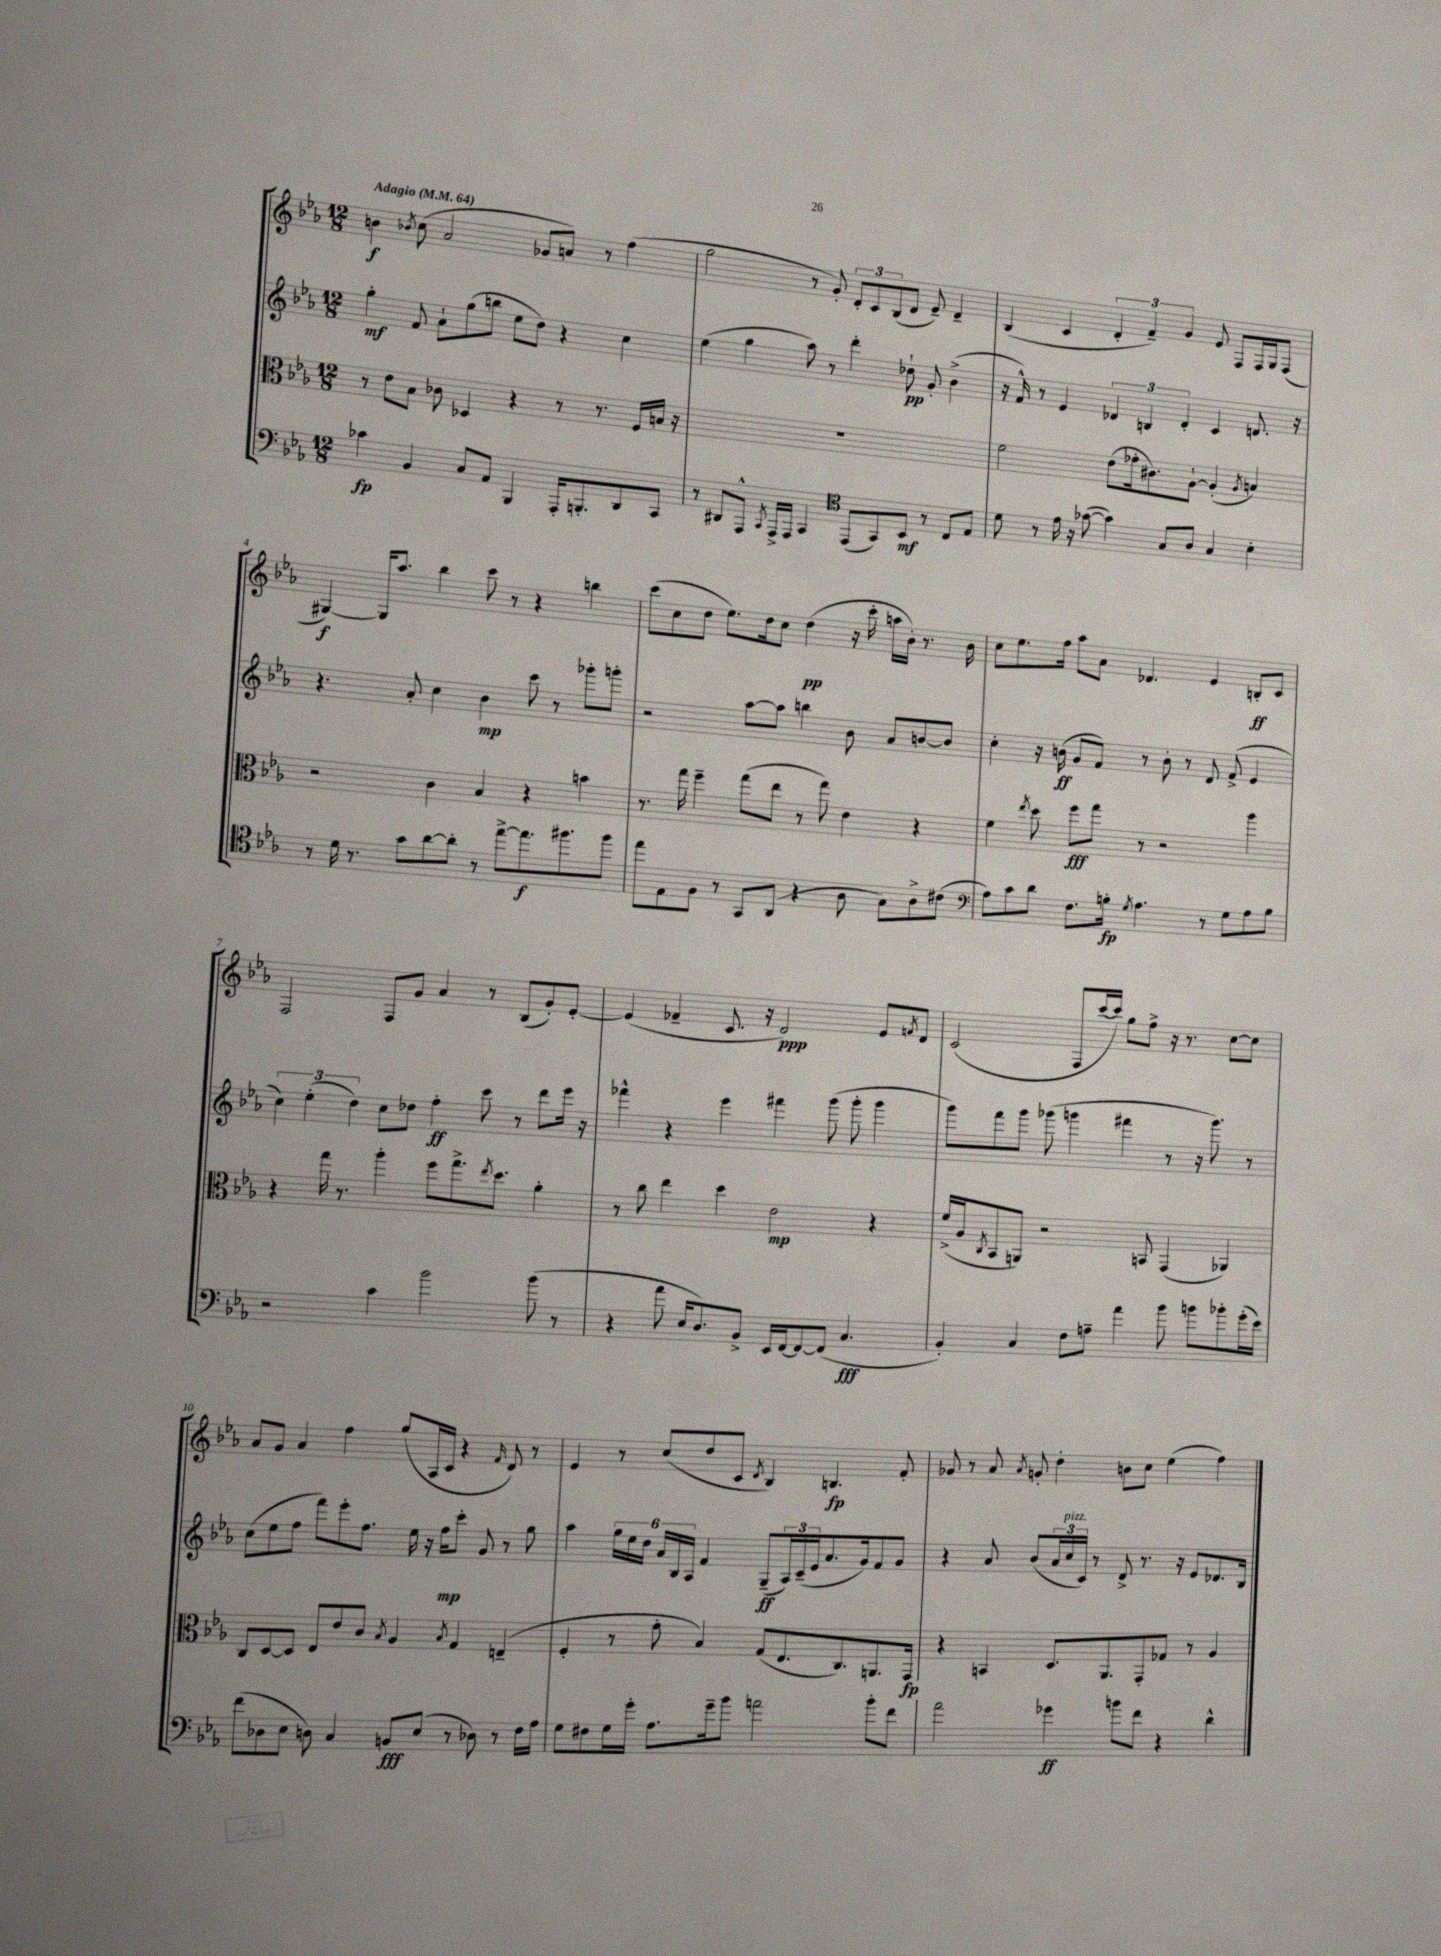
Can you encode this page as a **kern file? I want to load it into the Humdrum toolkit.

**kern	**dynam	**kern	**dynam	**kern	**dynam	**kern	**dynam
*part4	*part4	*part3	*part3	*part2	*part2	*part1	*part1
*staff4	*staff4	*staff3	*staff3	*staff2	*staff2	*staff1	*staff1
*clefF4	*	*clefC3	*	*clefG2	*	*clefG2	*
*k[b-e-a-]	*	*k[b-e-a-]	*	*k[b-e-a-]	*	*k[b-e-a-]	*
*M12/8	*	*M12/8	*	*M12/8	*	*M12/8	*
*MM64	*	*MM64	*	*MM64	*	*MM64	*
=1	=1	=1	=1	=1	=1	=1	=1
!	!	!	!	!	!	!LO:TX:a:B:t=Adagio	!
4c-X\	fp	8r	.	4gg'\	mf	4bn\	f
.	.	8e-\L	.	.	.	.	.
.	.	.	.	.	.	8qb-X/	.
4BB-/	.	8B-\J	.	8f/	.	(8cc\	.
.	.	8c-X\	.	8a-`\L	.	2a-/	.
8C/L	.	4D-X/	.	(8gg\	.	.	.
8AA-/J	.	.	.	8bbn\J	.	.	.
4BBB-/	.	4r	.	8ee-\L	.	.	.
.	.	.	.	8dd\J)	.	8g-X/L	.
16AAA-'/KL	.	8r	.	4r	.	8an/J)	.
8.BBBn'/	.	.	.	.	.	.	.
.	.	8.r	.	.	.	8r	.
8DD/	.	.	.	4cc\	.	(4ff\	.
.	.	16F/LL	.	.	.	.	.
8CC/J	.	16Bn/JJ	.	.	.	.	.
.	.	16r	.	.	.	.	.
=2	=2	=2	=2	=2	=2	=2	=2
8r	.	1.r	.	(4ee-\	.	2gg\	.
8DD#X/L	.	.	.	.	.	.	.
8AAA-^^/J	.	.	.	4gg\	.	.	.
8qCC/	.	.	.	.	.	.	.
16AAA-^/LL	.	.	.	.	.	.	.
16AAA-/JJ	.	.	.	.	.	.	.
4CC/	.	.	.	8aa-\)	.	8r	.
.	.	.	.	8r	.	8g'/)	.
*clefC4	*	*	*	*	*	*	*
(8EE-/L	.	.	.	4ddd'\	.	12d'/L	.
.	.	.	.	.	.	12c/	.
8GG/)	.	.	.	.	.	.	.
.	.	.	.	.	.	(12B-/	.
8BB-/J	mf	.	.	8dd-X`\	pp	8d/J	.
8r	.	.	.	8g'/	.	8e-~/)	.
8C/L	.	.	.	(4b-^\	.	4d~/	.
8E-/J	.	.	.	.	.	.	.
=3	=3	=3	=3	=3	=3	=3	=3
8d\	.	2f\	.	16r	.	(4B-/	.
.	.	.	.	16f^^/)	.	.	.
8r	.	.	.	8r	.	.	.
16e-\	.	.	.	4e-/	.	4c/	.
16r	.	.	.	.	.	.	.
([8g-X\	.	.	.	.	.	.	.
4g-\])	.	(8e-\L	.	6d-X/	.	6d'/	.
.	.	16g-X'\k	.	.	.	.	.
.	.	.	.	6Bn/	.	6f~/)	.
.	.	8.c#X\)	.	.	.	.	.
8G/L	.	.	.	.	.	.	.
.	.	.	.	6d-'/	.	6g/	.
8A-/J	.	[8A-`\J	.	.	.	.	.
4G/	.	(4A-'/]	.	4c/	.	8e-/	.
.	.	.	.	.	.	8F/L	.
.	.	8qA-/	.	.	.	.	.
4B-'\	.	4Bn/)	.	8.dn/	.	16F/L	.
.	.	.	.	.	.	16G/J	.
.	.	.	.	.	.	(8F/J	.
.	.	.	.	16r	.	.	.
!!LO:LB:g=z
=4	=4	=4	=4	=4	=4	=4	=4
8r	.	2r	.	4.r	.	[4G#X/)	f
16d\	.	.	.	.	.	.	.
8.r	.	.	.	.	.	.	.
.	.	.	.	.	.	16G#/KL]	.
.	.	.	.	.	.	8.aa-/J	.
8g\L	.	.	.	8a-'/	.	.	.
[8a-\	.	4c\	.	4cc\	.	4bb-\	.
8a-'\J]	.	.	.	.	.	.	.
8r	.	4B-/	.	4b-\	mp	8ccc\	.
[8ee-^\L	.	.	.	.	.	8r	.
8.ee-\]	f	4r	.	8ccc\	.	4r	.
.	.	.	.	8r	.	.	.
8.ff#X\	.	.	.	.	.	.	.
.	.	4bn\	.	8ggg-X'\L	.	4bbn\	.
8ff#\J	.	.	.	8gggn'\J	.	.	.
=5	=5	=5	=5	=5	=5	=5	=5
8ee-\L	.	8.r	.	2r	.	(8ccc\L	.
8E-\	.	.	.	.	.	8cc\	.
.	.	16gg\	.	.	.	.	.
8F\J	.	4ff~\	.	.	.	8dd\J	.
8r	.	.	.	.	.	8.ee-\L)	.
8GG/L	.	(8gg\L	.	[8aa-\L	.	.	.
.	.	.	.	.	.	16dd\k	.
(8AA-/J	.	8ee-\J	.	8aa-\J]	.	8cc\J	.
4r	.	8r	.	4bbn\	.	(4dd\	pp
.	.	8gg\)	.	.	.	.	.
8A-\	.	4e-\	.	8b-\	.	16r	.
.	.	.	.	.	.	16ccc'\	.
8G\L)	.	.	.	8a-/L	.	16aan\LL	.
.	.	.	.	.	.	16b-'\JJ)	.
8A-^\	.	4r	.	[8bn/	.	8.r	.
(8c#X\J	.	.	.	8b/J]	.	.	.
.	.	.	.	.	.	16b-\	.
=6	=6	=6	=6	=6	=6	=6	=6
*clefF4	*	*	*	*	*	*	*
8A-\L)	.	4f\	.	4cc'\	.	8cc\L	.
8c\	.	.	.	.	.	8.ee-\	.
.	.	8qee-/	.	.	.	.	.
8d\J	.	8dd\	.	16r	.	.	.
.	.	.	.	(16bn\	ff	16ff\Jk	.
8.F\L	.	8ff\L	fff	8g/L	.	8aa-\L	.
.	.	8gg\J	.	8f/J)	.	8a-\J	.
16Bn'\Jk	fp	.	.	.	.	.	.
8qG/	.	.	.	.	.	.	.
4.A-\	.	8r	.	8r	.	4.d-X/	.
.	.	2r	.	8b'\	.	.	.
.	.	.	.	8r	.	.	.
8r	.	.	.	8d/	.	4e-/	.
8G\L	.	.	.	(8f^/	.	.	.
8A-\	.	4aa-\	.	4e-/	.	8Bn'/L	ff
8B\J	.	.	.	.	.	8c/J	.
!!LO:LB:g=z
=7	=7	=7	=7	=7	=7	=7	=7
2r	.	4r	.	6cc\)	.	2F/	.
.	.	.	.	(6ee-'\	.	.	.
.	.	16gg\	.	.	.	.	.
.	.	8.r	.	.	.	.	.
.	.	.	.	6dd\)	.	.	.
4c\	.	4aa-'\	.	8cc\L	.	8F/L	.
.	.	.	.	8dd-X\J	.	8g/J	.
2b-\	.	8ff\L	.	4ff'\	ff	4a-/	.
.	.	8.gg^\	.	.	.	.	.
.	.	.	.	8ccc\	.	8r	.
.	.	8qee-/	.	.	.	.	.
.	.	8.dd\J	.	.	.	.	.
.	.	.	.	8r	.	(8B-/L	.
(8b-\	.	4a-'\	.	8ddd\L	.	8g'/)	.
8r	.	.	.	16eee-\Jk	.	[8e-'/J	.
.	.	.	.	16r	.	.	.
=8	=8	=8	=8	=8	=8	=8	=8
4r	.	8r	.	4fff-X^^\	.	(4e-/]	.
.	.	8cc\	.	.	.	.	.
8a-\	.	4ee-\	.	4r	.	4f-X~/	.
16E-/KL	.	.	.	.	.	.	.
8.D/)	.	.	.	.	.	.	.
.	.	4dd\	.	4eee-\	.	8.c/	.
8BB-^/J	.	.	.	.	.	.	.
.	.	.	.	.	.	16r	.
16EE-/LL	.	2e-\	mp	4fff#X\	.	2d/)	ppp
[16FF/J	.	.	.	.	.	.	.
8FF/_	.	.	.	.	.	.	.
(8FF/J]	.	.	.	(8ggg\	.	.	.
4.C/	fff	.	.	8ggg'\	.	.	.
.	.	4r	.	4ggg\	.	8e-/L	.
.	.	.	.	.	.	8qfn/	.
.	.	.	.	.	.	8d/J	.
=9	=9	=9	=9	=9	=9	=9	=9
4BB-'/)	.	(16f^/LL	.	8ggg\L)	.	(2c/	.
.	.	16A-/J	.	.	.	.	.
.	.	8qC/	.	.	.	.	.
.	.	8BB-/	.	8fff\	.	.	.
4C/	.	8AAn/J)	.	8ggg\J	.	.	.
.	.	2r	.	(8ggg-X\	.	.	.
8F\L	.	.	.	4gggn\	.	8F/L	.
8An~\J	.	.	.	.	.	[16ccc/L	.
.	.	.	.	.	.	16ccc/JJ])	.
4a-\	.	.	.	4fff#X\	.	8gg\L	.
.	.	8BBn/	.	.	.	8ff^\J	.
8b-\	.	(4GG/	.	8r	.	16r	.
.	.	.	.	.	.	8.r	.
8bn\L	.	.	.	16r	.	.	.
.	.	.	.	8.ggg\)	.	.	.
8b-X'\	.	4AA-X/)	.	.	.	[8cc\L	.
(16g'\L	.	.	.	8r	.	8cc\J]	.
16e-\JJ)	.	.	.	.	.	.	.
!!LO:LB:g=z
=10	=10	=10	=10	=10	=10	=10	=10
(8f\L	.	8C/L	.	(8cc\L	.	8a-/L	.
8D-X\	.	[8D/	.	8ee-\	.	8g/J	.
8E-\J	.	8D/J]	.	8ff\J	.	4a-/	.
8Dn\)	.	8E-/L	.	8fff\L)	.	.	.
4C/	.	8e-/	.	8eee-'\	.	4ff\	.
.	.	8c/J	.	8.ff\J	.	.	.
.	.	8qB-/	.	.	.	.	.
8BBn/L	fff	4A-/	.	.	.	(8gg/L	.
.	.	.	.	16ee-\	.	.	.
(8E-/J	.	.	.	16r	.	16A-/L	.
.	.	.	.	16ff\KL	mp	16c/JJ	.
.	.	8qB-/	.	.	.	.	.
8r	.	4G/	.	8ccc'\J	.	4r	.
8D-X\)	.	.	.	8g/	.	.	.
.	.	.	.	.	.	16qqf/	.
8r	.	(4En~/	.	8r	.	8d/)	.
16F\LL	.	.	.	8gg\	.	8r	.
16A-\JJ	.	.	.	.	.	.	.
=11	=11	=11	=11	=11	=11	=11	=11
8G\L	.	4F'/	.	4aa-\	.	4e-/	.
8F#X\	.	.	.	.	.	.	.
16G\L	.	8r	.	24gg\LL	.	8r	.
.	.	.	.	24ee-\	.	.	.
16g'\JJ	.	.	.	.	.	.	.
.	.	.	.	24dd\JJ	.	.	.
8.A-\L	.	8g'\	.	24a-/LL	.	(8cc/L	.
.	.	.	.	24B-/	.	.	.
.	.	.	.	24A-/JJ	.	.	.
.	.	4B-/)	.	4f/	.	8dd/	.
16g~\k	.	.	.	.	.	.	.
8b-\J	.	.	.	.	.	8c/J	.
.	.	.	.	.	.	8qd/	.
2an\	.	(8G/L	.	(8G~/L	ff	4B-/)	.
.	.	8.E-/	.	24A-/L)	.	.	.
.	.	.	.	(24c~/	.	.	.
.	.	.	.	24e-/J	.	.	.
.	.	.	.	8.a-/	.	4.Bn/	fp
.	.	8.C/)	.	.	.	.	.
.	.	.	.	16g/k)	.	.	.
8b-'\L	.	8.AAn/	.	8f/	.	.	.
8f\J	.	.	.	8g/J	.	8f'/	.
.	.	16GG/Jk	fp	.	.	.	.
=12	=12	=12	=12	=12	=12	=12	=12
2a-\	.	4r	.	4r	.	8g-X/	.
.	.	.	.	.	.	8r	.
.	.	4BBn/	.	8a-/	.	8a-/	.
.	.	.	.	.	.	8qa-/	.
.	.	.	.	(8b-/L	.	8gn'/	.
4g-X\	ff	8.D/L	.	24a-/L	.	4dd'\	.
!	!	!	!	!LO:TX:a:i:t=pizz.	!	!	!
.	.	.	.	24cc/	.	.	.
.	.	.	.	24c/JJ)	.	.	.
.	.	.	.	8r	.	.	.
.	.	8.AA-/	.	.	.	.	.
8bn\L	.	.	.	8d^/	.	8bn\L	.
8f\J	.	8GG'/	.	8.r	.	8cc\J	.
4r	.	8G-X/J	.	.	.	(4ee-\	.
.	.	.	.	16r	.	.	.
.	.	8r	.	8e-/L	.	.	.
4d^^\	.	4A-/	.	8.d-X/	.	4ff\)	.
.	.	.	.	16B-/Jk	.	.	.
==	==	==	==	==	==	==	==
*-	*-	*-	*-	*-	*-	*-	*-
